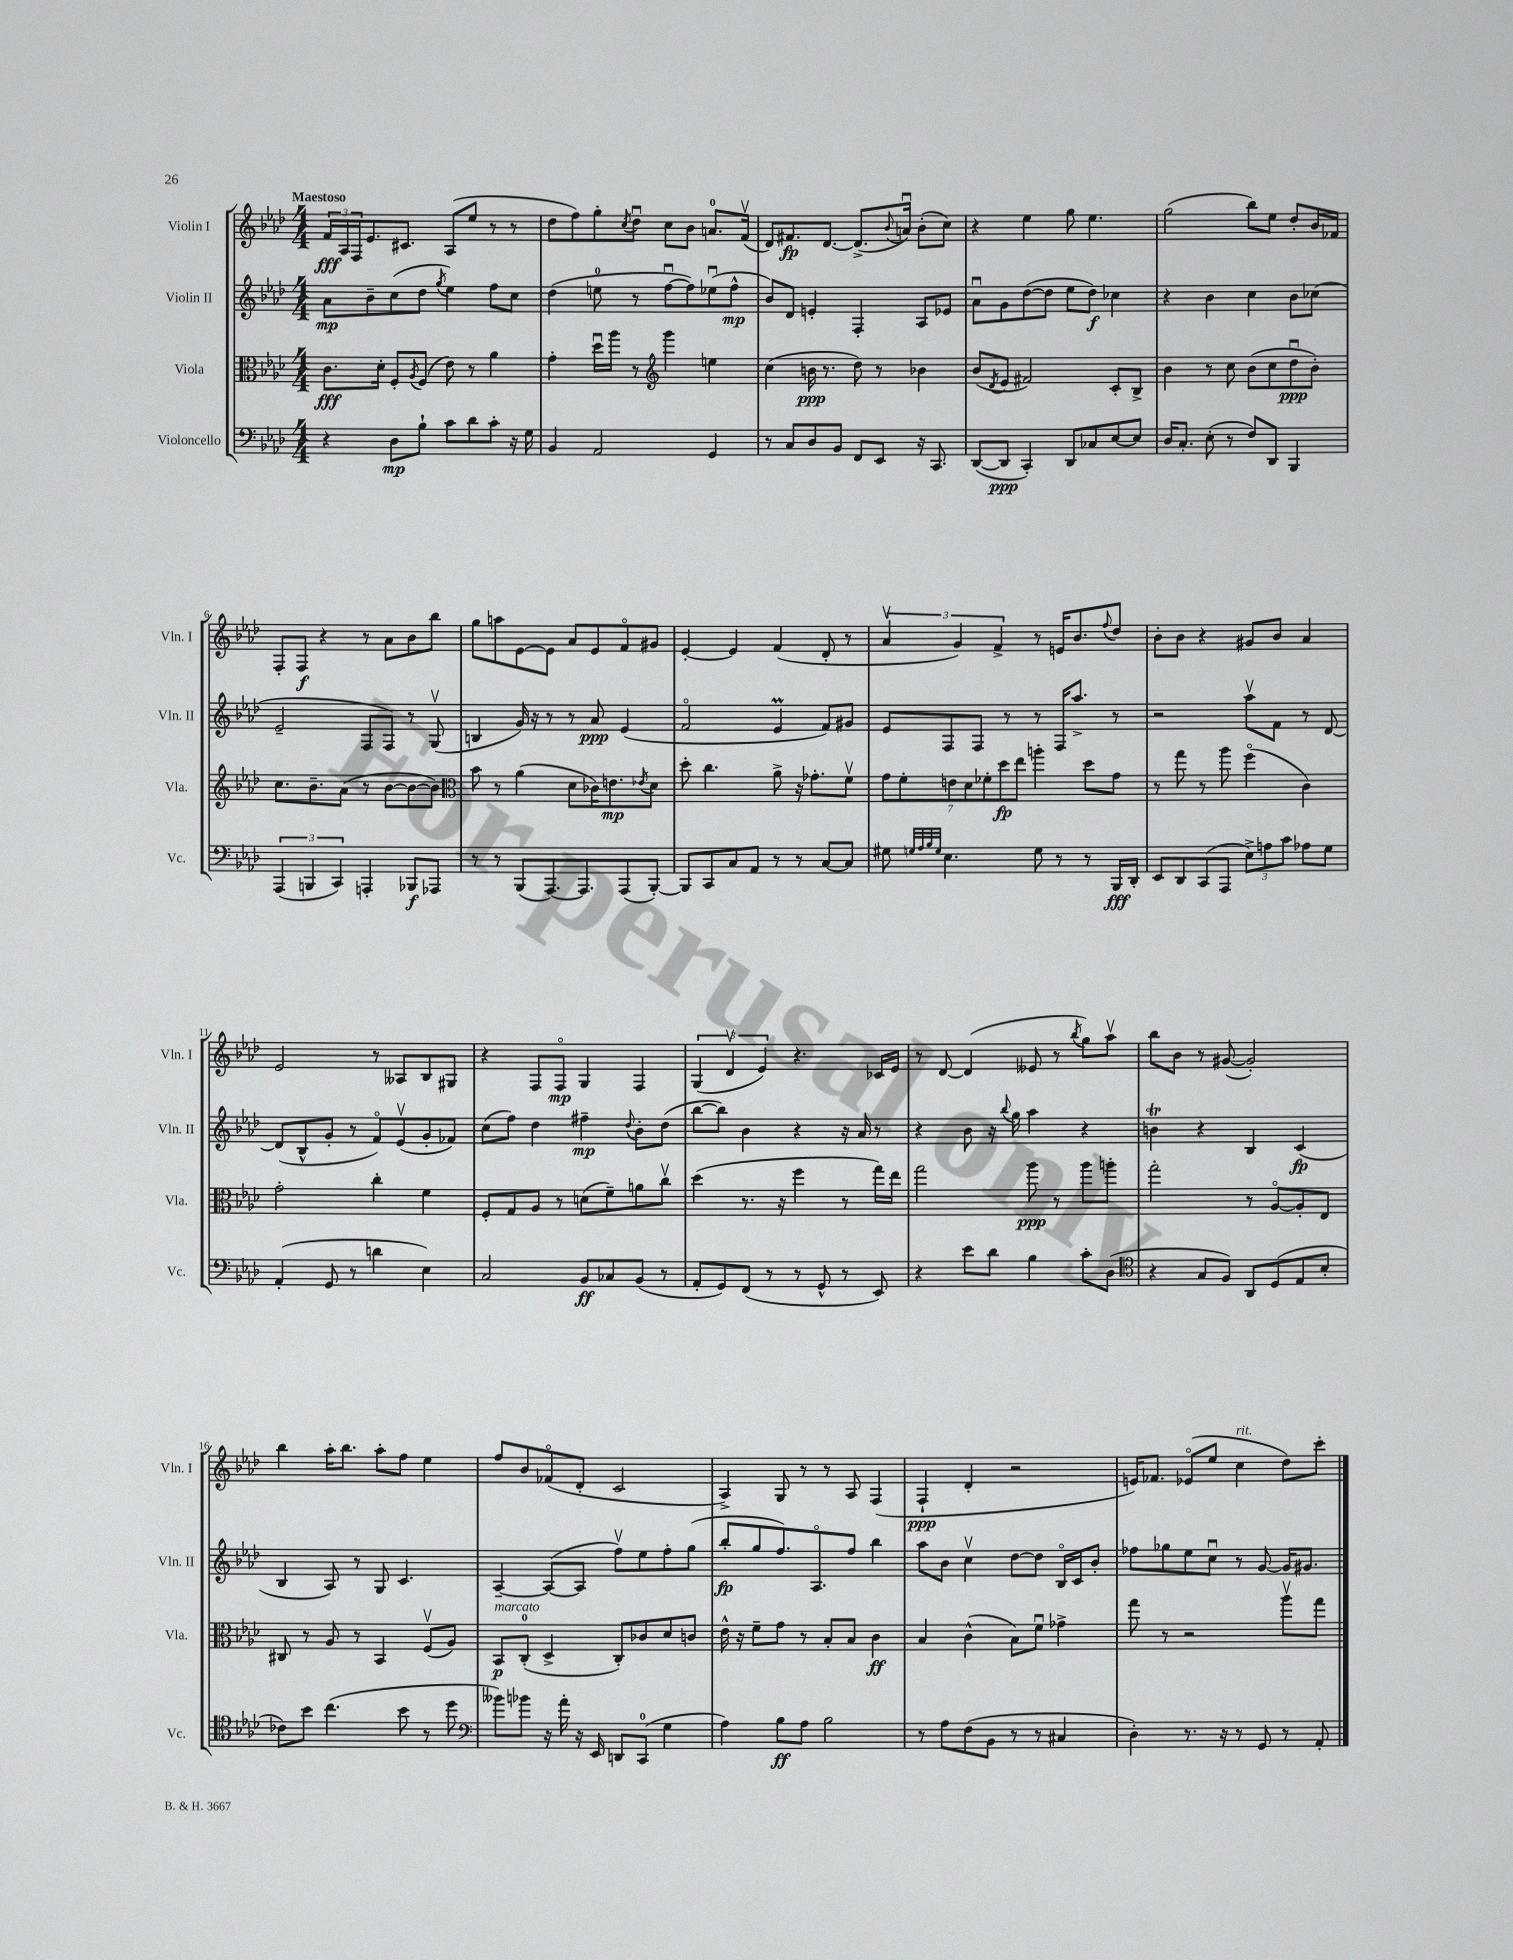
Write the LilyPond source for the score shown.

<<
\new StaffGroup <<
\new Staff = "s0" \with { instrumentName = "Violin I" shortInstrumentName = "Vln. I" } {
    \clef treble \key aes \major \numericTimeSignature \time 4/4 \tempo "Maestoso"
    \tuplet 3/2 { f'16\fff aes16 f16 } ees'8. cis'8. aes8( ees''8 r8 r8 |
    des''8 f''8) g''8-. \acciaccatura { c''8 } des''8\downbow c''8 bes'8 a'8.-0 f'16\upbow( |
    des'8) fis'8.\fp des'8.~ des'8.->( \appoggiatura { bes'8 } a'16\downbow) bes'8-.( c''8) |
    r4 ees''4 g''8 ees''4. |
    g''2( bes''8) ees''8 des''8-. bes'16 fes'16 |
    f8-. f8\f r4 r8 aes'8 bes'8 bes''8 |
    g''8 a''8 ees'8~ ees'8 aes'8 ees'8 f'8\flageolet gis'8 |
    ees'4~-. ees'4 f'4( des'8-. r8 |
    \tuplet 3/2 { aes'4\upbow g'4) f'4-> } r8 e'16 bes'8. \appoggiatura { f''8 } des''8 |
    bes'8-. bes'8 r4 gis'8 bes'8 aes'4 |
    ees'2 r8 aeses8 bes8 gis8 |
    r4 f8 f8\flageolet\mp g4 f4 |
    \tuplet 3/2 { g4( des'4\upbow ees'4) } r4. ces'16 ees'16 |
    r8 des'8~ des'4( eeses'8 r8 \acciaccatura { bes''8 } g''8) aes''8\upbow |
    bes''8 bes'8 r8 gis'8~( gis'2-.) |
    bes''4 aes''16-. bes''8. aes''8-. f''8 ees''4 |
    f''8 bes'8 fes'8\flageolet( des'8-. c'2 |
    aes4->) g8 r8 r8 aes8 f4( |
    f4-!\ppp des'4-. r2 |
    e'16) fes'8. ees'8\flageolet( ees''8 c''4^\markup { \italic "rit." } des''8) c'''8-. \bar "|." |
}
\new Staff = "s1" \with { instrumentName = "Violin II" shortInstrumentName = "Vln. II" } {
    \clef treble \key aes \major \numericTimeSignature \time 4/4
    aes'8\mp bes'8-- c''8( des''8 \acciaccatura { g''8 } ees''4) f''8 c''8 |
    des''4( e''8-0 r8 f''8~\downbow f''8) ees''8\downbow( f''8-^\mp |
    bes'8) des'8 e'4-. f4-. aes8 ees'8 |
    aes'8\downbow g'8 des''8~( des''8 ees''8 des''8\f) ces''4 |
    r4 bes'4 c''4 bes'8 ces''8( |
    ees'2-- f8 f8) r8 g8\upbow( |
    b4 g'16) r16 r8 r8 aes'8\ppp ees'4( |
    f'2\flageolet ees'4\prall f'8) gis'8 |
    ees'8 f8 f8 r8 r8 f16 aes''8.-> r8 |
    r2 aes''8\upbow f'8 r8 des'8~ |
    des'8( bes8-^ g'8-. r8 f'8\flageolet) ees'8\upbow( g'8-. fes'8) |
    c''8( f''8) des''4 fis''4--\mp \appoggiatura { des''8 } bes'8-. des''8( |
    bes''8~ bes''8) bes'4 r4 r16 aes'16 r8 |
    r4 bes'8 r16 \appoggiatura { bes''8 } g''16 aes''4 r4 |
    b'4\trill r4 bes4 c'4\fp( |
    bes4 aes8) r8 g8 c'4. |
    aes4~-- aes8~( aes8 f''8\upbow) ees''8 f''8-. g''8( |
    bes''8-.\fp g''8 f''8.) aes8.\flageolet f''8 bes''4 |
    aes''8 bes'8 c''4\upbow des''8~ des''8 bes16\flageolet c'16 bes'8-. |
    fes''8 ges''8 ees''8 c''8\downbow r8 g'8~ g'16 gis'8. \bar "|." |
}
\new Staff = "s2" \with { instrumentName = "Viola" shortInstrumentName = "Vla." } {
    \clef alto \key aes \major \numericTimeSignature \time 4/4
    c'8.\fff des'16-. f8-. \acciaccatura { aes8 } f8( ees'8) r8 aes'4 |
    g'4-. des''16\downbow aes''16 r8 \clef treble g'''4 e''4 |
    c''4( b'16\ppp r8. des''8) r8 bes'4 |
    bes'8( \acciaccatura { des'8 } ees'8 fis'2) c'8-. bes8-> |
    bes'4 r8 c''8 bes'8( c''8 des''8\downbow\ppp bes'8-.) |
    c''8. bes'8.-- aes'8( r8 bes'8~ bes'8~ bes'8) |
    \clef alto bes'8 r8 aes'4( des'8 ces'16) e'8.\mp \acciaccatura { ees'8 } des'8 |
    des''8-. c''4. aes'8-> r16 ges'8.-. f'8\upbow |
    \tuplet 7/4 { g'8 f'8-. e'8 des'8 fes'8-. des''8\fp ees''8 } a''4-. des''8 g'8 |
    r8 g''8 r8 aes''8 f''4\flageolet( c'4) |
    g'2-. c''4-. f'4 |
    f8-. g8 aes8 r8 d'8( f'8--) a'8 c''8\upbow |
    des''4( r8. r16 f''4 r8 g''16) ees''16 |
    g''2 aes''8\ppp r8 aes''8 a''8-. |
    g''2-. r8 aes8~\flageolet aes8-. ees8 |
    cis8 r8 aes8 r8 bes,4 f8\upbow( aes8) |
    bes,8\p^\markup { \italic "marcato" } c8-0-.( des4-> c8-.) ces'8 des'8 c'8 |
    ees'16-^ r16 f'8-- g'8 r8 bes8-. bes8 c'4\ff |
    bes4 c'4-^( bes8) f'8\downbow ges'4-> |
    g''8 r8 r2 aes''8\upbow g''8 \bar "|." |
}
\new Staff = "s3" \with { instrumentName = "Violoncello" shortInstrumentName = "Vc." } {
    \clef bass \key aes \major \numericTimeSignature \time 4/4
    r4 des8\mp bes8-! c'8 des'8 c'8-. r16 g16 |
    bes,4 aes,2 g,4 |
    r8 c8 des8 bes,8 f,8 ees,8 r16 c,8. |
    des,8~( des,8\ppp c,4-.) des,8 ces8 ees8~ ees8 |
    des16 c8.-. ees8-.( r8 f8) des,8 bes,,4 |
    \tuplet 3/2 { aes,,4( b,,4 c,4) } a,,4-. bes,,8\f aes,,8 |
    r8 r8 bes,,8( aes,,8.~) aes,,8. aes,,8( bes,,8~-.) |
    bes,,8 c,8 c8 aes,8 r8 r8 c8~ c8 |
    gis8 \grace { g32 aes32 bes32 g32 } ees4. g8 r8 r8 bes,,16\fff des,16-. |
    ees,8 des,8 c,8( aes,,8 \tuplet 3/2 { ees8->) a8 c'8 } aes8 g8 |
    aes,4-.( g,8 r8 d'4 ees4) |
    c2 bes,8\ff ces8 bes,8( r8 |
    aes,8-. g,8) f,8( r8 r8 g,8-^ r8 ees,8) |
    r4 ees'8 des'8 bes4 c'8-. des8( |
    \clef tenor r4 g8 f8) aes,8 des8( ees8 bes8-. |
    ces'8) bes'8 c''4.( bes'8 r8 des''8 |
    \clef bass beses'8) bes'8 r16 aes'16-. r16 ees,16 d,8 c,8-0( g4 |
    aes4) bes8\ff aes8 bes2 |
    r8 aes8 f8( bes,8 r8 r8 cis4 |
    des4-.) r8. r16 r8 g,8 r8 aes,8-. \bar "|." |
}
>>
>>
